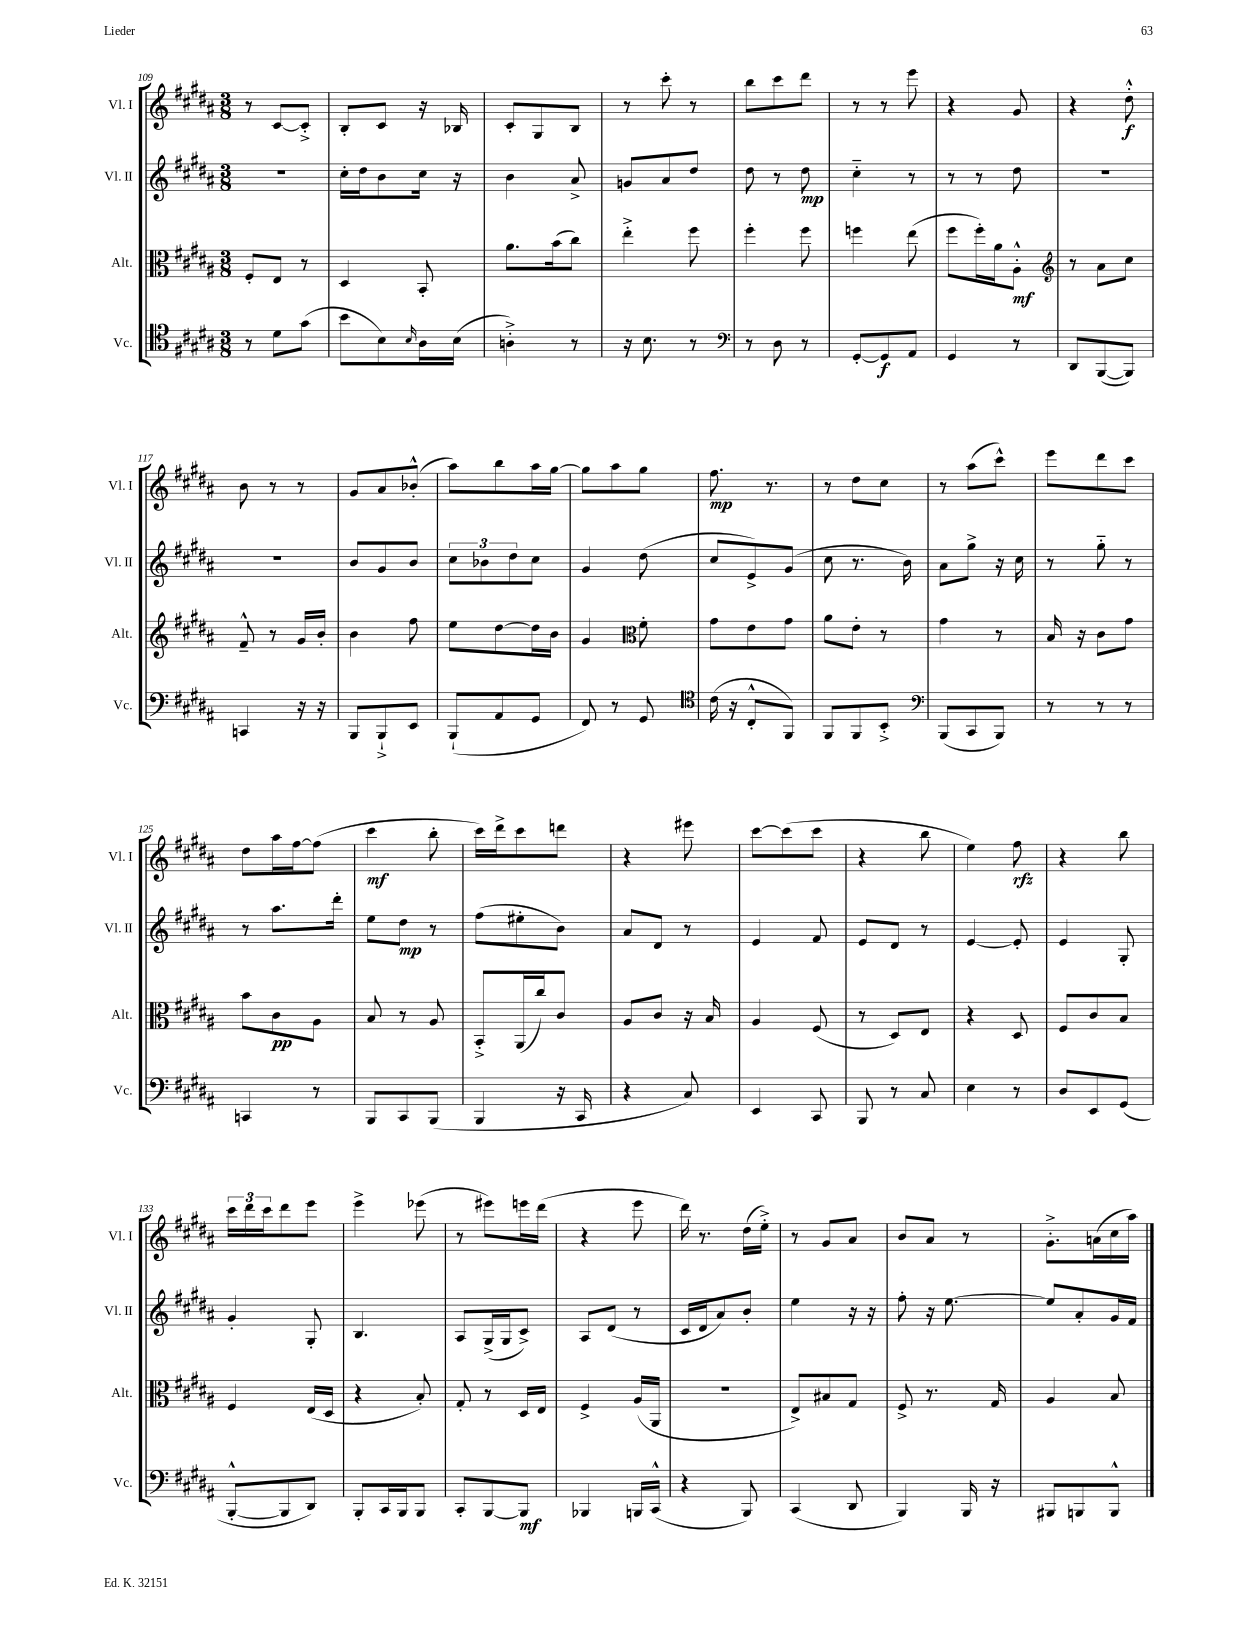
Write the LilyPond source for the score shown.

<<
\new StaffGroup <<
\new Staff = "s0" \with { instrumentName = "Vl. I" shortInstrumentName = "Vl. I" } {
    \clef treble \key b \major \numericTimeSignature \time 3/8
    r8 cis'8~ cis'8-.-> |
    b8-. cis'8 r16 bes16 |
    cis'8-. gis8 b8 |
    r8 cis'''8-. r8 |
    b''8 cis'''8 dis'''8 |
    r8 r8 e'''8 |
    r4 gis'8 |
    r4 dis''8-.-^\f |
    b'8 r8 r8 |
    gis'8 ais'8 bes'8-.-^( |
    ais''8) b''8 ais''16 gis''16~ |
    gis''8 ais''8 gis''8 |
    fis''8.\mp r8. |
    r8 dis''8 cis''8 |
    r8 ais''8( cis'''8-^) |
    e'''8 dis'''8 cis'''8 |
    dis''8 ais''16 fis''16~ fis''8( |
    cis'''4\mf b''8-. |
    cis'''16) dis'''16-> cis'''8 d'''8 |
    r4 eis'''8 |
    cis'''8~ cis'''8( cis'''8 |
    r4 b''8 |
    e''4) fis''8\rfz |
    r4 b''8 |
    \tuplet 3/2 { cis'''16 dis'''16 cis'''16 } dis'''8 e'''8 |
    e'''4-> ees'''8( |
    r8 eis'''8) e'''16 dis'''16( |
    r4 e'''8 |
    dis'''16) r8. dis''16( e''16-.->) |
    r8 gis'8 ais'8 |
    b'8 ais'8 r8 |
    gis'8.-.-> a'16( cis''16 ais''16) \bar "|." |
}
\new Staff = "s1" \with { instrumentName = "Vl. II" shortInstrumentName = "Vl. II" } {
    \clef treble \key b \major \numericTimeSignature \time 3/8
    R4. |
    cis''16-. dis''16 b'8 cis''16 r16 |
    b'4 ais'8-> |
    g'8 ais'8 dis''8 |
    dis''8 r8 dis''8\mp |
    cis''4-_ r8 |
    r8 r8 dis''8 |
    R4. |
    R4. |
    b'8 gis'8 b'8 |
    \tuplet 3/2 { cis''8 bes'8 dis''8 } cis''8 |
    gis'4 dis''8( |
    cis''8 e'8->) gis'8( |
    cis''8 r8. b'16) |
    ais'8 gis''8-> r16 cis''16 |
    r8 gis''8-_ r8 |
    r8 ais''8. dis'''16-. |
    e''8 dis''8\mp r8 |
    fis''8( eis''8-. b'8) |
    ais'8 dis'8 r8 |
    e'4 fis'8 |
    e'8 dis'8 r8 |
    e'4~ e'8-. |
    e'4 gis8-. |
    gis'4-. gis8-. |
    b4. |
    ais8 gis16->( gis16 cis'8->) |
    ais8 dis'8( r8 |
    cis'16 dis'16 ais'8) b'8-. |
    e''4 r16 r16 |
    fis''8-. r16 e''8.~ |
    e''8 ais'8-. gis'16 fis'16 \bar "|." |
}
\new Staff = "s2" \with { instrumentName = "Alt." shortInstrumentName = "Alt." } {
    \clef alto \key b \major \numericTimeSignature \time 3/8
    fis8-. e8 r8 |
    dis4 b,8-. |
    ais'8. b'16( cis''8) |
    e''4-.-> fis''8 |
    fis''4-. fis''8 |
    f''4 e''8( |
    fis''8 fis''16-.) ais'16 ais8-.-^\mf |
    \clef treble r8 ais'8 cis''8 |
    fis'8---^ r8 gis'16 b'16-. |
    b'4 fis''8 |
    e''8 dis''8~ dis''16 b'16 |
    gis'4 \clef alto fis'8-. |
    gis'8 e'8 gis'8 |
    ais'8 e'8-. r8 |
    gis'4 r8 |
    b16 r16 cis'8 gis'8 |
    b'8 cis'8\pp ais8 |
    b8 r8 ais8 |
    b,8-.-> ais,16( cis''16) cis'8 |
    ais8 cis'8 r16 b16 |
    ais4 fis8( |
    r8 dis8) e8 |
    r4 dis8 |
    fis8 cis'8 b8 |
    fis4 e16( dis16 |
    r4 b8-.) |
    gis8-. r8 dis16 e16 |
    fis4-> ais16( ais,16 |
    R4. |
    e8->) bis8 gis8 |
    fis8-> r8. gis16 |
    ais4 b8 \bar "|." |
}
\new Staff = "s3" \with { instrumentName = "Vc." shortInstrumentName = "Vc." } {
    \clef tenor \key b \major \numericTimeSignature \time 3/8
    r8 dis'8 gis'8( |
    b'8 b8) \grace { b16 } ais16 b16( |
    a4-.->) r8 |
    r16 b8. r8 |
    \clef bass r8 dis8 r8 |
    gis,8~-. gis,8\f ais,8 |
    gis,4 r8 |
    dis,8 b,,8~( b,,8) |
    c,4 r16 r16 |
    b,,8 b,,8-!-> e,8 |
    b,,8-!( ais,8 gis,8 |
    fis,8) r8 gis,8 |
    \clef tenor cis'16( r16 cis8-.-^ fis,8) |
    fis,8 fis,8 b,8-.-> |
    \clef bass b,,8( cis,8 b,,8) |
    r8 r8 r8 |
    c,4 r8 |
    b,,8 cis,8 b,,8( |
    b,,4 r16 cis,16 |
    r4 cis8) |
    e,4 cis,8 |
    b,,8 r8 cis8 |
    e4 r8 |
    dis8 e,8 gis,8( |
    b,,8~-.-^ b,,8 dis,8) |
    b,,8-. cis,16 b,,16 b,,8 |
    cis,8-. b,,8~ b,,8\mf |
    bes,,4 b,,16 cis,16-^( |
    r4 b,,8) |
    cis,4( dis,8 |
    b,,4) b,,16 r16 |
    bis,,8 b,,8 b,,8-^ \bar "|." |
}
>>
>>
\layout { \context { \Score currentBarNumber = #109 } }
